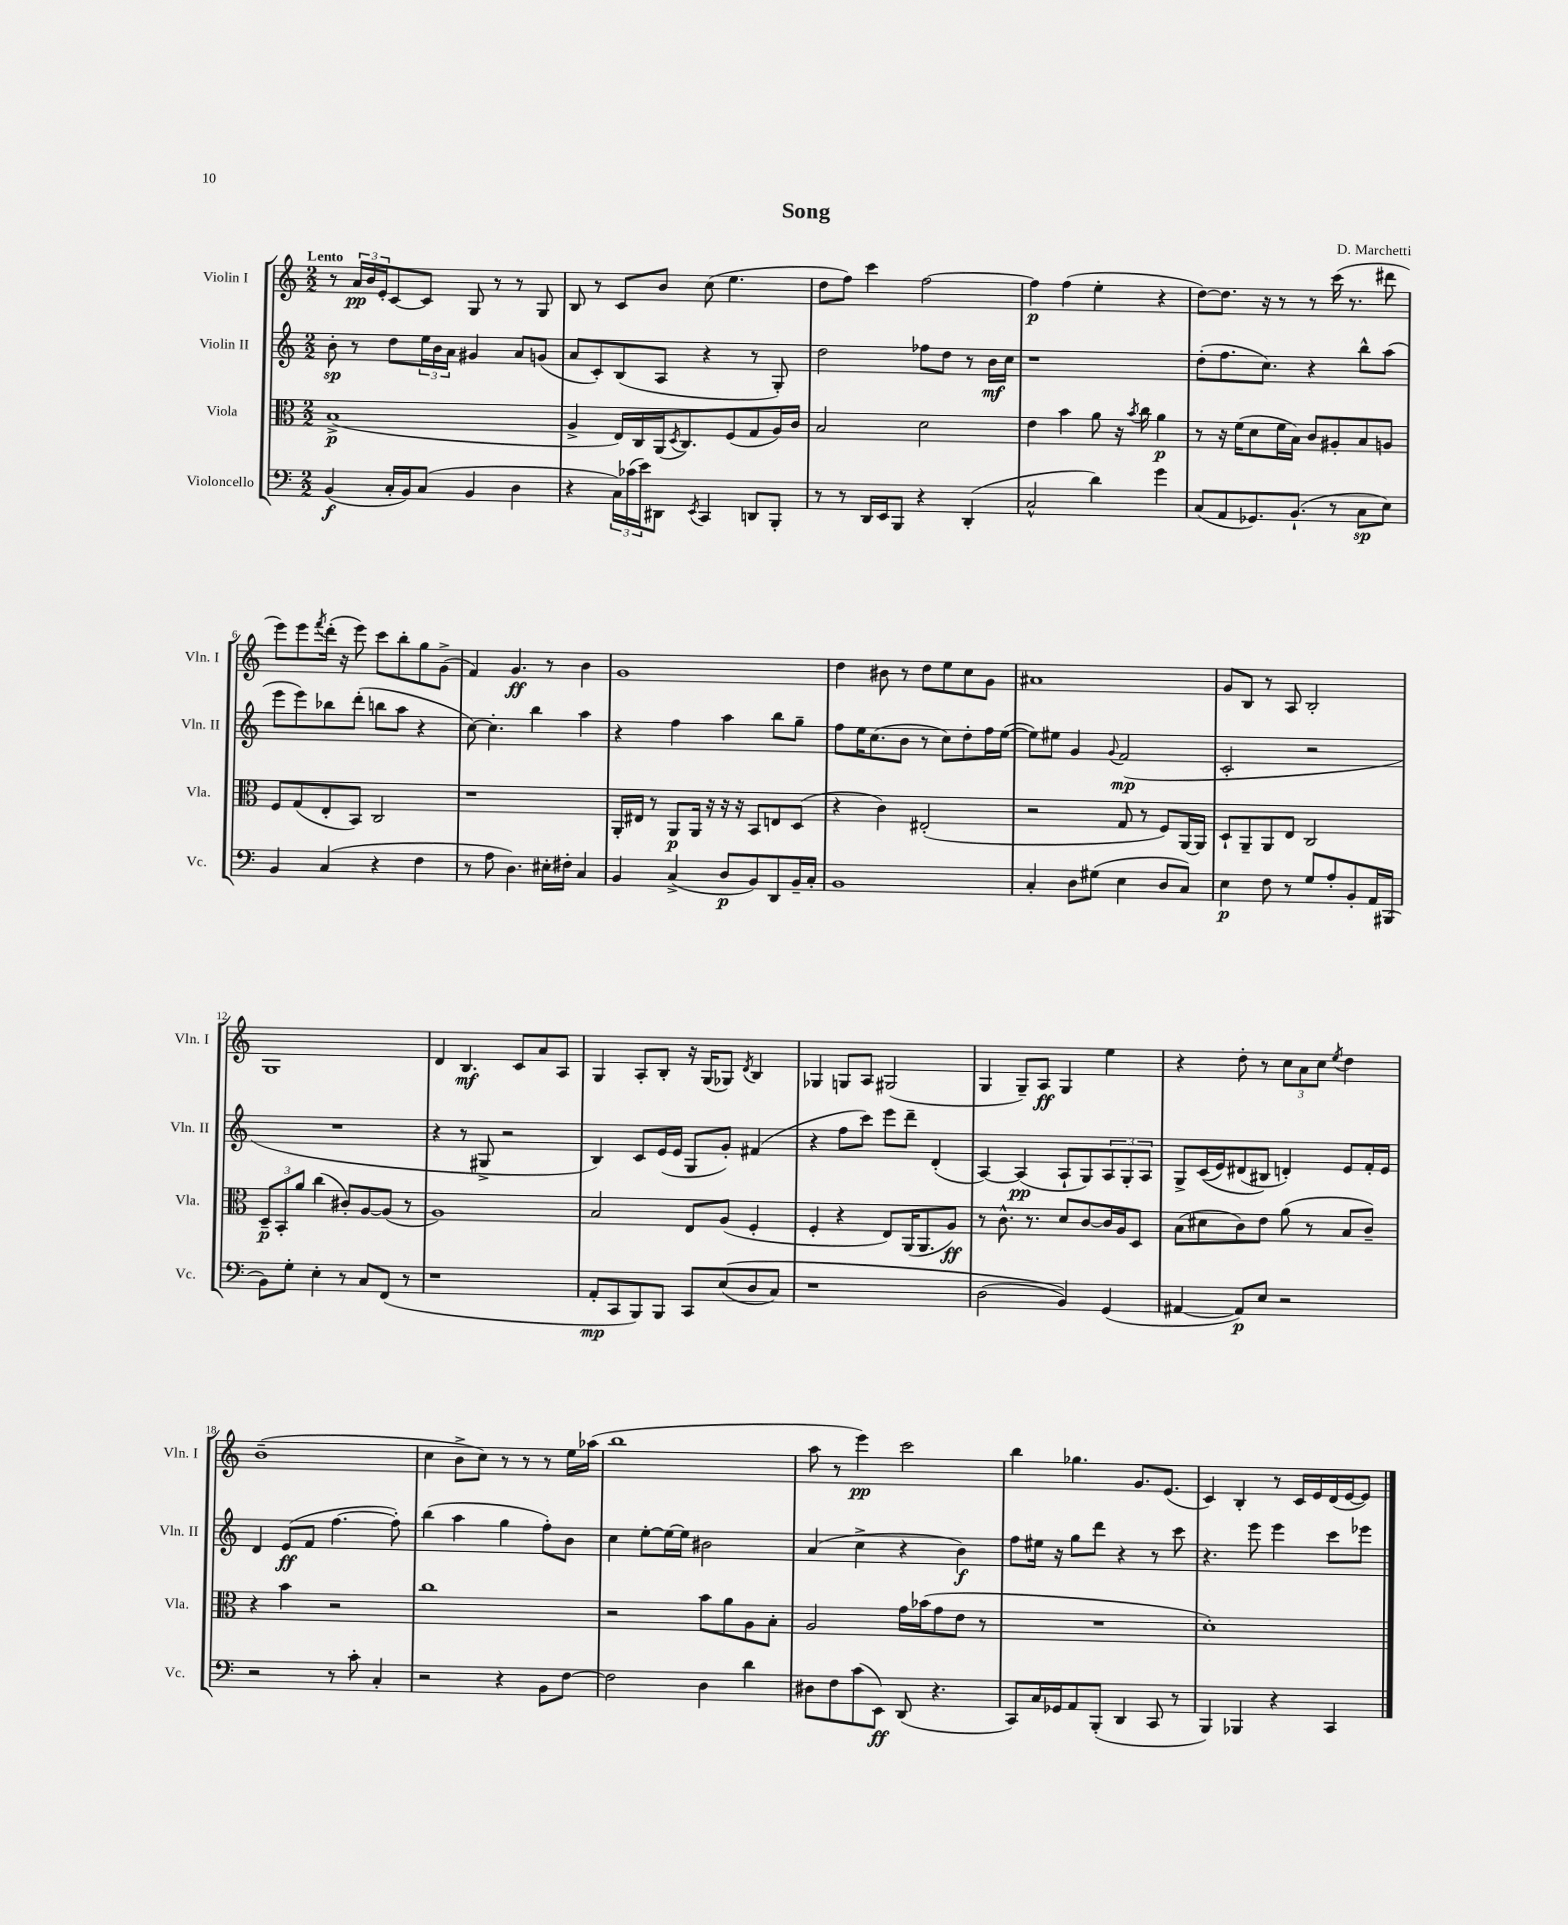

**kern	**kern	**kern	**kern
*staff4	*staff3	*staff2	*staff1
*clefF4	*clefC3	*clefG2	*clefG2
*k[]	*k[]	*k[]	*k[]
*M2/2	*M2/2	*M2/2	*M2/2
(4BB	(1B^	8b'	8r
.	.	8r	24a
.	.	.	24b
.	.	.	24e'
16C'	.	8dd	[8c
16BB)	.	.	.
(8C	.	24ee	8c]
.	.	24b	.
.	.	24a	.
4BB	.	4g#	8G
.	.	.	8r
4D	.	8a	8r
.	.	(8g	8G
=	=	=	=
4r	4A^	8a	8B
.	.	8c')	8r
24C)	16E)	(8B	8c
(24c-	.	.	.
.	16C	.	.
24e)	.	.	.
8DD#	(16AA	8A	8b
.	8qD	.	.
.	8.C)	.	.
8qEE	.	.	.
4CC	.	4r	(8cc
.	(8F	.	4.ee
8DD	8G	8r	.
8BBB'	16A)	8G')	.
.	16c	.	.
=	=	=	=
8r	2B	2dd	8dd
8r	.	.	8ff)
16DD	.	.	4ccc
16EE	.	.	.
8BBB	.	.	.
4r	2d	8ff-	[2ff
.	.	8dd	.
(4DD'	.	8r	.
.	.	16b	.
.	.	16cc	.
=	=	=	=
2C^^	4e	1r	4ff]
.	4b	.	(4ff
4d)	8a	.	4ee'
.	16r	.	.
.	8qb	.	.
.	16cc	.	.
4g	4a	.	4r
=	=	=	=
(8C	8r	(8dd'	[8dd)
8AA	16r	8.ff	8.dd]
.	(16f	.	.
8.GG-)	8d	.	.
.	.	8.cc)	16r
.	16f	.	8r
(8.BB`	16B)	.	.
.	8c	4r	8r
8r	8A#'	.	(16ccc
.	.	.	8.r
8C	8B	8bb^^	.
8E)	8A	(8aa	8ddd#
=	=	=	=
4BB	8F	8eee	8eee)
.	(8G	8eee)	8eee
.	.	.	8qfff
(4C	8E'	8bb-	(16ddd'
.	.	.	16r
.	8BB)	(8ddd'	8eee)
4r	2C	8bb	8ccc
.	.	8aa	8bb'
4F	.	4r	8gg
.	.	.	(8g^
=	=	=	=
8r	1r	[8cc)	4f)
8A	.	4.cc']	.
4.D)	.	.	4.g
.	.	4bb	.
16E#'	.	.	8r
16F#'	.	.	.
4C	.	4aa	4b
=	=	=	=
4BB	16AA'	4r	1g
.	16E#	.	.
.	8r	.	.
(4C^	8AA	4ff	.
.	16AA	.	.
.	16r	.	.
8D	16r	4aa	.
.	16r	.	.
8BB)	8BB	.	.
8DD	8E	8bb	.
16BB~	(8D	8gg~	.
16C'	.	.	.
=	=	=	=
1BB	4r	8ff	4dd
.	.	16ee	.
.	.	(8.cc	.
.	4c)	.	8b#
.	.	8b	8r
.	(2E#'	8r	8dd
.	.	8cc)	8ee
.	.	8dd'	8cc
.	.	16ff	8g
.	.	([16ee	.
=	=	=	=
4C'	2r	8ee])	1a#
.	.	8ee#	.
8D	.	4g	.
(8G#	.	.	.
.	.	8qqg	.
4E	8G	(2f	.
.	8r	.	.
8D	8F)	.	.
8C)	[16AA	.	.
.	16AA]	.	.
=	=	=	=
4E	8D`	2c'	8g
.	8AA~	.	8B
8F	8AA	.	8r
8r	8E	.	8A
8G	2C	2r	2B'
8A'	.	.	.
8BB'	.	.	.
16AA	.	.	.
(16BBB#	.	.	.
=	=	=	=
8BB)	12D~	1r	1G
.	12BB'	.	.
8G'	.	.	.
.	12a	.	.
4E'	(4cc	.	.
8r	8c#')	.	.
8C	[8A	.	.
(8FF	(8A]	.	.
8r	8r	.	.
=	=	=	=
1r	1A)	4r	4d
.	.	8r	4.B
.	.	8G#^	.
.	.	2r	.
.	.	.	8c
.	.	.	8a
.	.	.	8A
=	=	=	=
8AA'	2B	4B)	4G
8CC	.	.	.
8BBB)	.	8c	8A'
8BBB	.	(16e	8B'
.	.	16e	.
8CC	8E	8G	16r
.	.	.	(16G
&((8E	(8A	8g')	8G-)
.	.	.	8qd
8D	4F'	(4f#	4B
8C)	.	.	.
=	=	=	=
1r	4F'	4r	4G-
.	4r	8ff	8G
.	.	8ccc)	8A
.	8E)	8eee	(2G#
.	(16AA	8ddd~	.
.	8.AA	.	.
.	.	(4d'	.
.	8A)	.	.
=	=	=	=
(2D	8r	[4A)	4G
.	8.c^^	.	.
.	.	(4A]	8G~)
.	8.r	.	.
.	.	.	8A
4BB)&)	8d	8A`	4G
.	[8c	8G)	.
(4GG	16c]	12A	4ee
.	16A	.	.
.	.	12G'	.
.	8D	.	.
.	.	12A	.
=	=	=	=
[4AA#	(8B	8G^	4r
.	8d#	&((16c	.
.	.	16e)	.
8AA#])	8c)	(8d#	8dd'
8E	8e	8B#&)	8r
2r	(8a	4d')	12cc
.	.	.	12a
.	8r	.	.
.	.	.	12cc
.	.	.	8qee
.	8B	8e	4dd
.	8c~)	16f'	.
.	.	16e	.
=	=	=	=
2r	4r	4d	(1b~
.	4b	(8e	.
.	.	8f	.
8r	2r	[4.ff	.
8c'	.	.	.
4C'	.	.	.
.	.	8ff'])	.
=	=	=	=
2r	1cc	(4bb	4cc
.	.	4aa	8b^
.	.	.	8cc)
4r	.	4gg	8r
.	.	.	8r
8BB	.	8ff')	8r
[8F	.	8b	16ee
.	.	.	(16aa-
=	=	=	=
2F]	2r	4cc	1bb
.	.	[8ee'	.
.	.	16ee_	.
.	.	16ee]	.
4D	8b	2b#	.
.	8a	.	.
4d	8A	.	.
.	8B'	.	.
=	=	=	=
8D#	2A	(4a	8aa
8F	.	.	8r
(8c	.	4cc^	4eee)
8EE)	.	.	.
(8DD	16g	4r	2ccc
.	(16b-	.	.
4.r	8g	.	.
.	8e	4b)	.
.	8r	.	.
=	=	=	=
8CC)	1r	8ff	4bb
16C	.	16ee#	.
16GG-	.	16r	.
8AA	.	8gg	4.gg-
(8BBB'	.	8ddd	.
4DD	.	4r	.
.	.	.	8.g
8CC	.	8r	.
.	.	.	(8.e
8r	.	8ccc	.
=	=	=	=
4BBB)	1d')	4.r	4c)
4BBB-	.	.	4B'
.	.	8eee	.
4r	.	4eee	8r
.	.	.	16c
.	.	.	16e
4CC	.	8ccc	(16d
.	.	.	[16e
.	.	8eee-	8e])
==	==	==	==
*-	*-	*-	*-
